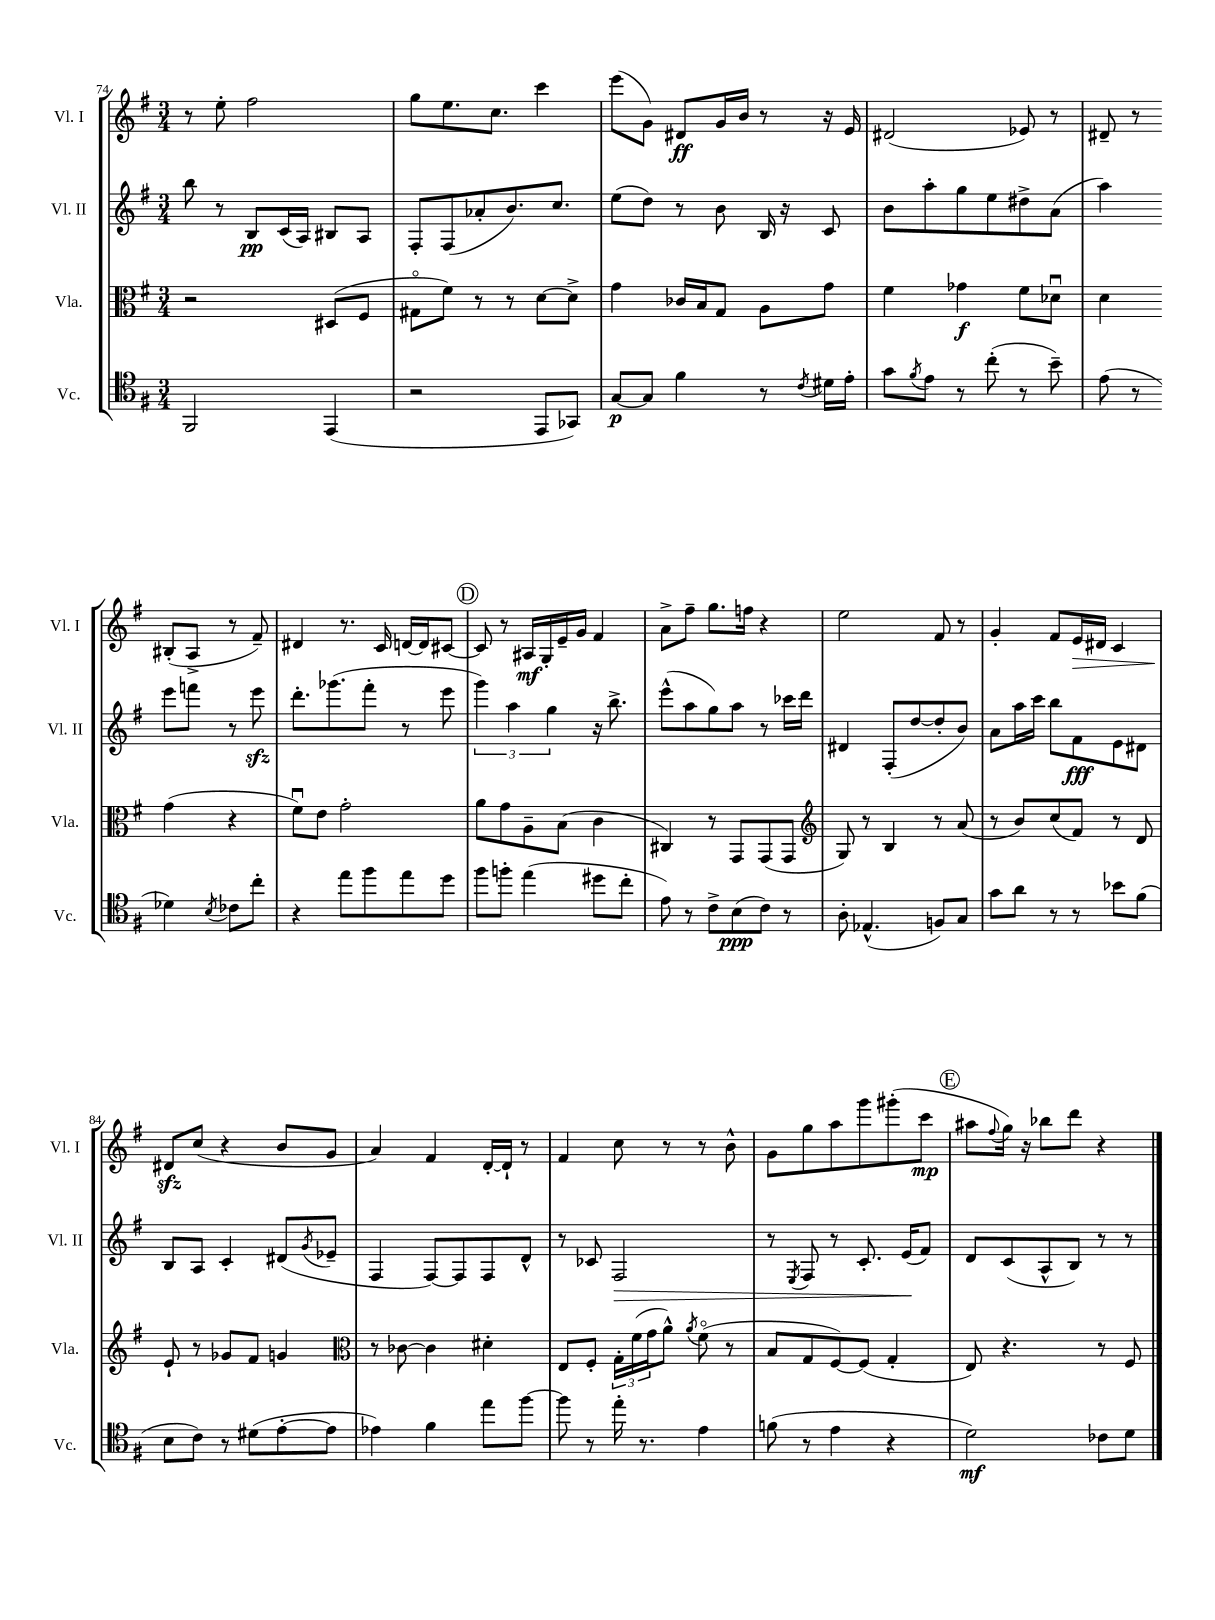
<<
\new StaffGroup <<
\new Staff = "s0" \with { instrumentName = "Vl. I" shortInstrumentName = "Vl. I" } {
    \clef treble \key g \major \numericTimeSignature \time 3/4
    r8 e''8-. fis''2 |
    g''8 e''8. c''8. c'''4 |
    e'''8( g'8) dis'8\ff g'16 b'16 r8 r16 e'16 |
    dis'2( ees'8) r8 |
    dis'8-- r8 bis8-.( a8-> r8 fis'8--) |
    dis'4 r8. c'16 d'16~ d'16 cis'8~ |
    \mark \markup { \circle "D" } cis'8 r8 ais16\mf g16-. e'16-- g'16 fis'4 |
    a'8-> fis''8-- g''8. f''16 r4 |
    e''2 fis'8 r8 |
    g'4-. fis'8 e'16\> dis'16 c'4 |
    dis'8\sfz\! c''8( r4 b'8 g'8 |
    a'4) fis'4 d'16~-. d'16-! r8 |
    fis'4 c''8 r8 r8 b'8-^ |
    g'8 g''8 a''8 g'''8 gis'''8-.( c'''8\mp |
    \mark \markup { \circle "E" } ais''8 \appoggiatura { fis''8 } g''16) r16 bes''8 d'''8 r4 \bar "|." |
}
\new Staff = "s1" \with { instrumentName = "Vl. II" shortInstrumentName = "Vl. II" } {
    \clef treble \key g \major \numericTimeSignature \time 3/4
    b''8 r8 b8\pp c'16( a16) bis8 a8 |
    fis8-. fis8( aes'8-. b'8.) c''8. |
    e''8( d''8) r8 b'8 b16 r16 c'8 |
    b'8 a''8-. g''8 e''8 dis''8-> a'8( |
    a''4) e'''8 f'''8 r8 e'''8\sfz |
    d'''8.-. ges'''8.( fis'''8-. r8 e'''8 |
    \mark \markup { \circle "D" } \tuplet 3/2 { g'''4) a''4 g''4 } r16 b''8.-> |
    e'''8-^( a''8 g''8) a''8 r8 ces'''16 d'''16 |
    dis'4 fis8-.( d''8~ d''8-. b'8) |
    a'8 a''16 c'''16 b''8 fis'8\fff e'8 dis'8 |
    b8 a8 c'4-. dis'8( \acciaccatura { g'8 } ees'8-- |
    fis4 fis8~) fis8 fis8 d'8-^ |
    r8 ces'8 fis2\> |
    r8 \acciaccatura { e8 } fis8 r8 c'8.-. e'16\!( fis'8) |
    \mark \markup { \circle "E" } d'8 c'8( a8-^ b8) r8 r8 \bar "|." |
}
\new Staff = "s2" \with { instrumentName = "Vla." shortInstrumentName = "Vla." } {
    \clef alto \key g \major \numericTimeSignature \time 3/4
    r2 dis8( fis8 |
    gis8\flageolet fis'8) r8 r8 d'8~ d'8-> |
    g'4 ces'16 b16 g8 a8 g'8 |
    fis'4 ges'4\f fis'8 des'8\downbow |
    d'4 g'4( r4 |
    fis'8\downbow) e'8 g'2-. |
    \mark \markup { \circle "D" } a'8 g'8 a8-- b8( c'4 |
    cis4) r8 g,8 g,8( g,8 |
    \clef treble g8) r8 b4 r8 a'8( |
    r8 b'8) c''8( fis'8) r8 d'8 |
    e'8-! r8 ges'8 fis'8 g'4 |
    \clef alto r8 ces'8~ ces'4 dis'4-. |
    e8 fis8-. \tuplet 3/2 { g16-. fis'16( g'16 } a'8-^) \acciaccatura { a'8 } fis'8\flageolet( r8 |
    b8 g8 fis8~) fis8( g4-. |
    \mark \markup { \circle "E" } e8) r4. r8 fis8 \bar "|." |
}
\new Staff = "s3" \with { instrumentName = "Vc." shortInstrumentName = "Vc." } {
    \clef tenor \key g \major \numericTimeSignature \time 3/4
    fis,2 e,4( |
    r2 e,8 ges,8) |
    g8~\p g8 fis'4 r8 \acciaccatura { c'8 } dis'16 e'16-. |
    g'8 \acciaccatura { fis'8 } e'8 r8 c''8-.( r8 b'8--) |
    e'8( r8 des'4) \acciaccatura { b8 } ces'8 c''8-. |
    r4 e''8 fis''8 e''8 d''8 |
    \mark \markup { \circle "D" } fis''8 f''8-. e''4( dis''8 c''8-. |
    e'8) r8 c'8-> b8\ppp( c'8) r8 |
    a8-. ees4.-^( f8) g8 |
    g'8 a'8 r8 r8 bes'8 fis'8( |
    b8 c'8) r8 dis'8( e'8~-. e'8 |
    ees'4) fis'4 e''8 fis''8~ |
    fis''8 r8 e''16-. r8. e'4 |
    f'8( r8 e'4 r4 |
    \mark \markup { \circle "E" } d'2\mf) ces'8 d'8 \bar "|." |
}
>>
>>
\layout { \context { \Score currentBarNumber = #74 } }
